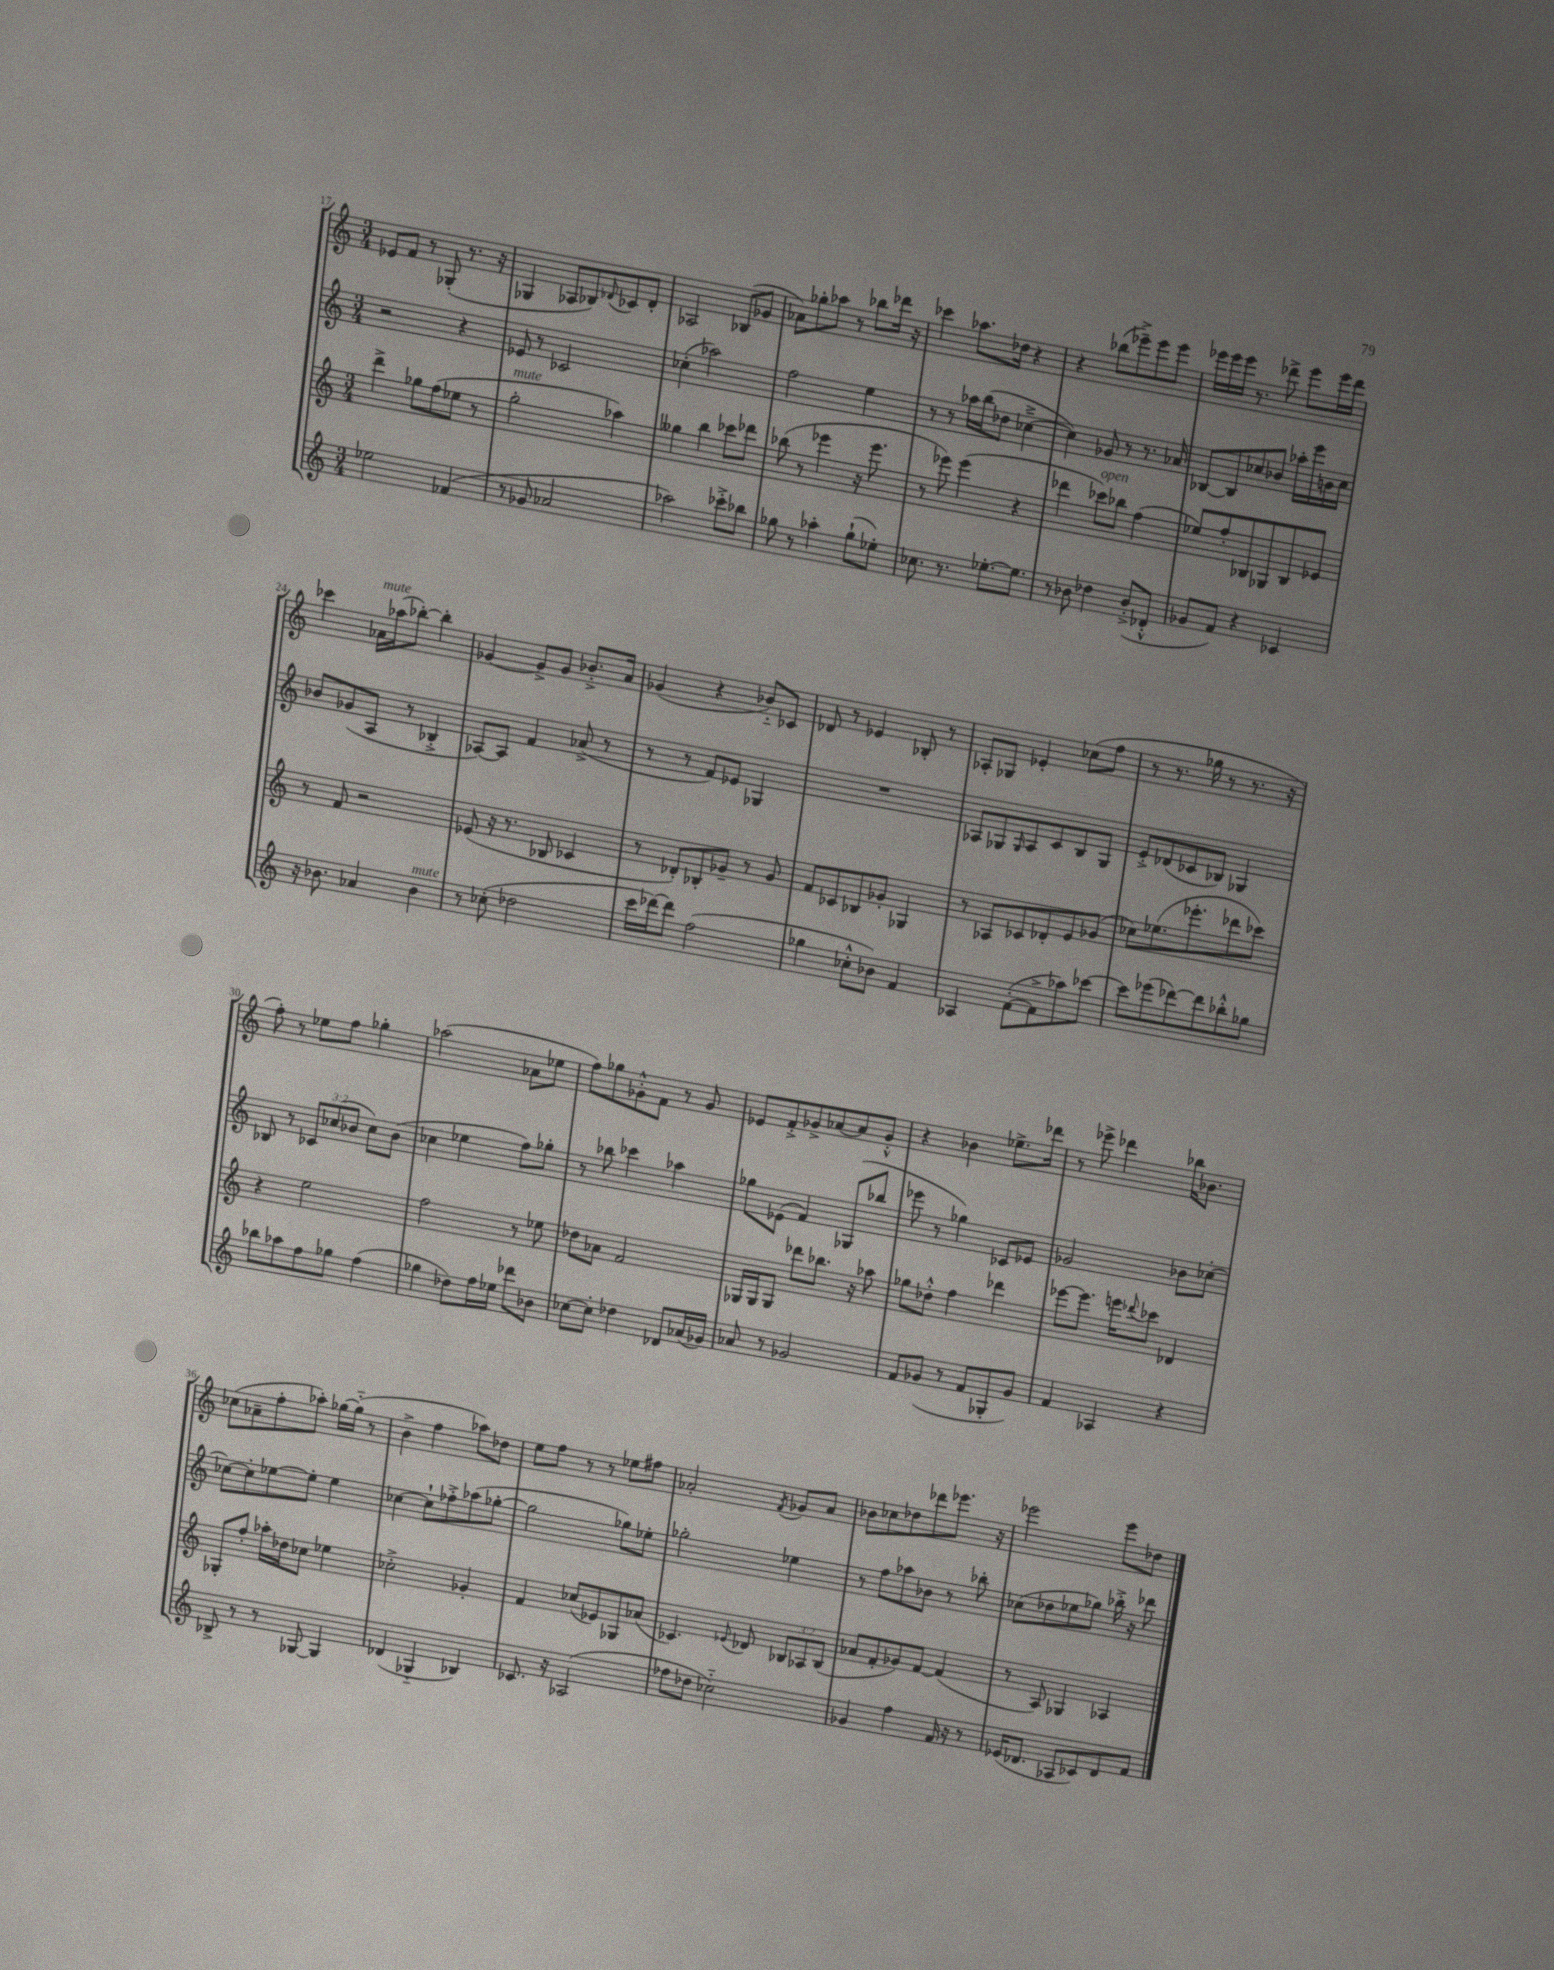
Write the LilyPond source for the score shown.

<<
\new StaffGroup <<
\new Staff = "s0" {
    \clef treble \key c \major \numericTimeSignature \time 3/4
    ees'8 f'8 r8 ges8-.( r8. r16 |
    ges4 aes8 bes8) \appoggiatura { des'8 } ces'8 des'8-. |
    aes2 bes8( ges'8 |
    aes'8) ges''8-. aes''8 r8 bes''8 des'''16 r16 |
    ces'''4 aes''8. des''16 r4 |
    r4 bes''8( ees'''8--->) ees'''8 ees'''8 |
    ees'''16 ees'''16 ees'''16 r8. des'''8-> ees'''8 ees'''16 des'''16 |
    ces'''4 aes'16^\markup { \italic "mute" } aes''16( bes''8~-.) bes''4-. |
    ges'4~ ges'8-> ges'8 bes'8.-.-> a'16 |
    ges'4( r4 bes'8-_) ces'8 |
    des'8 r8 ees'4 bes8-. r8 |
    aes8-. ges8 ees'4-. ces''8( f''8 |
    r8 r8. ges''16 r8 r8. r16 |
    f''8-.) r8 ees''8 f''8 ges''4-. |
    aes''2( aes'8 ees''8 |
    f''8) ges''8 ges'8-.-^ f'8 r8 ges'8 |
    ees'8 f'8-.-> ges'8-> aes'8~ aes'8 ges'8-.-^ |
    r4 bes'4 ees''8.-> des'''16 |
    r8 ees'''8-> des'''4 bes''16 bes'8. |
    ces''8( aes'8-- f''8-. aes''8-.) ges''16~ ges''16-_( r8 |
    b'4-> f''4 aes''8) des''8 |
    e''8 f''8 r8 r8 ees''8 fis''8 |
    aes'2-. \acciaccatura { f'8 } ges'8 aes'8 |
    bes'8 ces''8 des''8 des'''8 ees'''8. r16 |
    ees'''2 ees'''8 des''8 \bar "|." |
}
\new Staff = "s1" {
    \clef treble \key c \major \numericTimeSignature \time 3/4 \override Staff.TupletNumber.text = #tuplet-number::calc-fraction-text
    r2 r4 |
    ees'8 r8 ces'2 |
    ces''4-.( aes''2) |
    f''2 e''4 |
    r8 r8 aes''16 b''16( des''8 ces''4~---> |
    ces''4) ges'8 r8 r8. aes'16 |
    bes8~ bes8 ces''8 bes'8 aes''16-. e'''16 b'16 ces''16 |
    bes'8 ges'8( a8 r8 bes4-.-> |
    aes8~) aes8 f'4 aes'8->( r8 |
    r8 r8 f'8) ees'8 ges4 |
    R2. |
    aes8 ges8 \grace { ges16 } aes8 c'8 b8 ges8 |
    e'8-.-> des'8( ces'8 bes8) ges4 |
    bes8 r8 \tuplet 3/2 { ces'8 ces''8( bes'8 } ces''8) bes'8( |
    ces''4 ees''4 f''8) ges''8-. |
    r8 bes''8 ces'''4 aes''4 |
    ges''8 ees'8( f'4) ges8( bes''8 |
    ees'''8 r8 ges''4) ces'8 ees'8 |
    ges'2 bes'8 ces''8~-. |
    ces''8~ ces''8-. ees''8~ ees''8-. ees''4 |
    ces''4~ ces''8-! fes''8-.-> aes''8( ges''8~-. |
    ges''2 ges''8) ees''8-. |
    ges''2-. ees''4 |
    r8 f''8 aes''8 bes'8 r8 bes''8-. |
    ces''8( des''8 ees''8 ges''8) bes''16-.-> r16 des'''8 \bar "|." |
}
\new Staff = "s2" {
    \clef treble \key c \major \numericTimeSignature \time 3/4 \override Staff.TupletNumber.text = #tuplet-number::calc-fraction-text
    d'''4-> ges''8 f''8( ees''8 r8 |
    g''2-.^\markup { \italic "mute" } aes''4) |
    geses''4 b''4 ces'''8 des'''8 |
    bes''8( r8 ees'''4 r16 ees'''8. |
    r8 ees'''8) ees'''4( r4 |
    des'''4 ces'''8^\markup { \italic "open" }) bes''8 f''4( |
    ees''8) f''8-. bes8 ges8 bes8 ees'8 |
    r8 f'8 r2 |
    ees'8( r16 r8. bes8 ces'4 |
    r8 des'8-.) bes8-. ges'8-- r8 ges'8 |
    f'8 ces'8 bes8 ges'8-. ges4 |
    r8 aes8 ces'8 des'8-. e'8 ges'8( |
    ces''8) ees''8.( ees'''8.-. des'''8 ces'''8) |
    r4 e''2 |
    f''2 r8 ees''8 |
    des''8 aes'8 f'2 |
    ges16 ges16 ges8 des'''8 bes''8. r16 aes''8 |
    ges''8 des''8-.-^ f''4 des'''4 |
    ees'''8~ ees'''8. e'''16 \appoggiatura { des'''8 } ces'''8 des'4 |
    ges8-. f''8-. aes''16-. des''16 ces''8 ees''4 |
    ces''2-.-> ges'4-. |
    f'4 ces''8( ees'8) ges8 aes'8( |
    ces'4.) \appoggiatura { ees'8 } des'8 \tuplet 3/2 { bes8 aes8 bes8( } |
    aes'8 f'8-. ges'8) f'8~ f'4( |
    r8 a8) ges4 aes4 \bar "|." |
}
\new Staff = "s3" {
    \clef treble \key c \major \numericTimeSignature \time 3/4
    ees''2 fes'4( |
    r8 ges'8 aes'2 |
    aes''2) ces'''8-.-> bes''8 |
    ges''8 r8 aes''4-. ges''8-!( ees''8-.) |
    ces''8. r8. ees''8.~-. ees''8. |
    r8 bes'8 des''4 bes'8-.->( des'8-.-^ |
    ges'8 f'8) r4 ces'4 |
    r16 bes'8. aes'4 bes'4^\markup { \italic "mute" } |
    r8 ces''8-.( des''2 |
    c'''16 des'''16~) des'''8 f''2( |
    ges''4 ces''8-.-^ bes'8) f'4 |
    aes4 f'8~-.( f'8-> aes''8) ces'''8~ |
    ces'''8 ees'''8( des'''8~) des'''8 bes''8-.-^ ges''8 |
    bes''8 aes''8 f''8 ges''8 f''4( |
    ges''4 des''8) f''16 ees''16 des'''8 bes'8 |
    ces''8~ ces''8-. des''4 des'8 aes'16( ges'16) |
    aes'8 r8 ges'2 |
    f'8 ges'8( r8 f'8 ges8-. ges'8) |
    f'4 aes4 r4 |
    bes8-> r8 r8 ges8~ ges4 |
    des'4( ges4-_ bes4) |
    ces'8. r16 aes2( |
    fes''8 des''8 ces''2-_) |
    ges'4 f''4 f'16 r16 r8 |
    ees'16( des'8. aes8 ces'8) des'8 f'8 \bar "|." |
}
>>
>>
\layout { \context { \Score currentBarNumber = #17 } }
